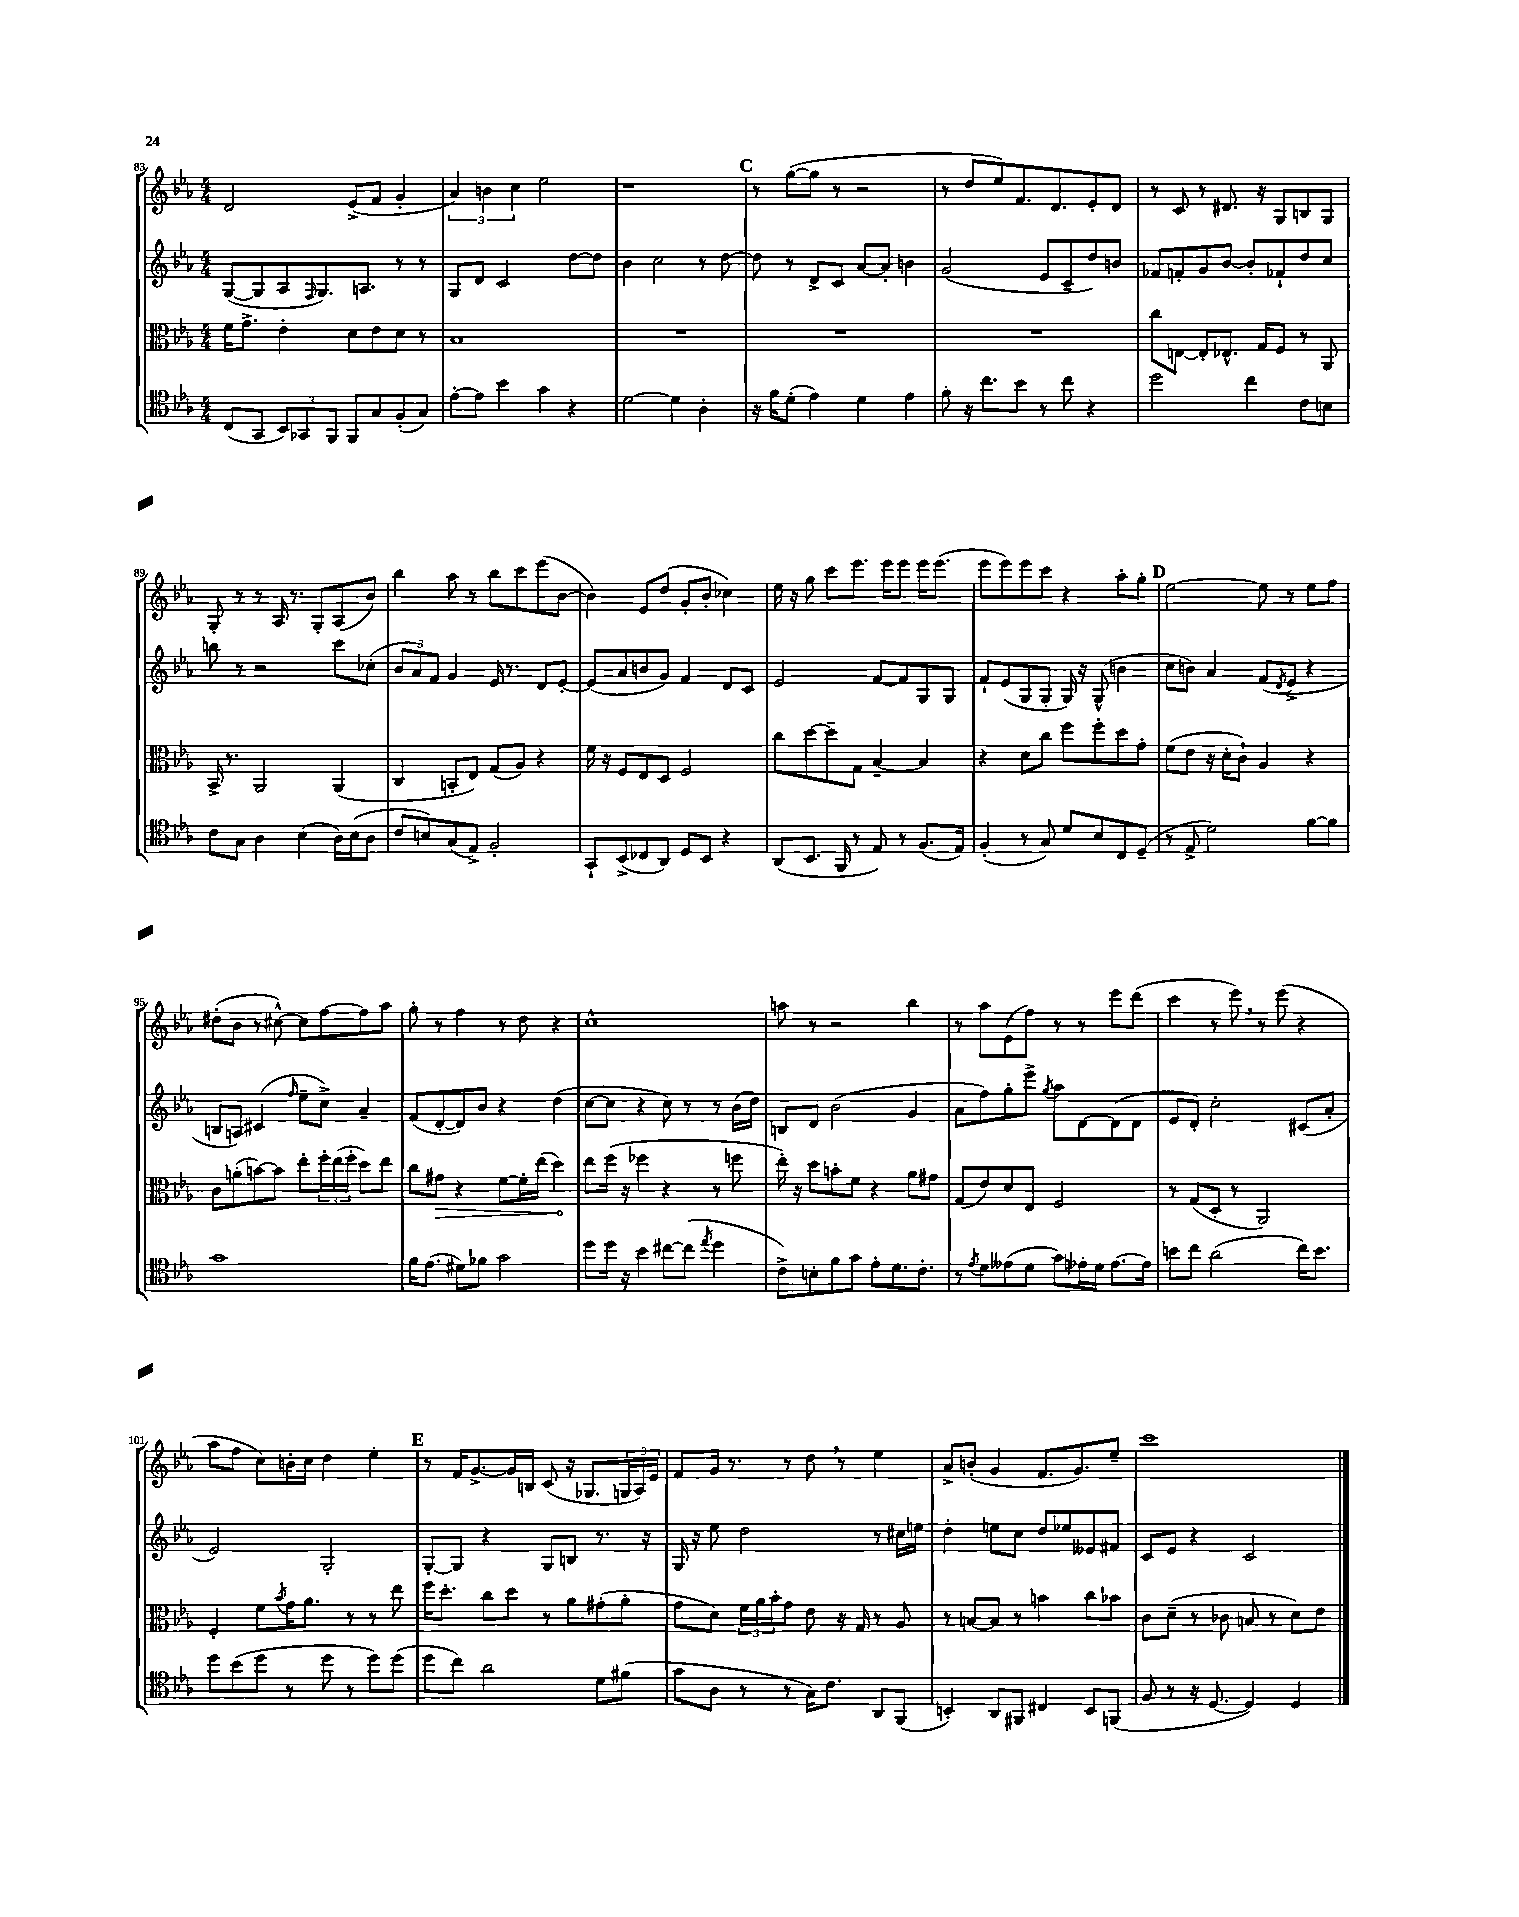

**kern	**kern	**kern	**kern
*staff4	*staff3	*staff2	*staff1
*clefC4	*clefC3	*clefG2	*clefG2
*k[b-e-a-]	*k[b-e-a-]	*k[b-e-a-]	*k[b-e-a-]
*M4/4	*M4/4	*M4/4	*M4/4
(8C/L	16f\LK	([8G/L	2d/
.	8.g^\J	.	.
8GG/J	.	8G/]	.
12BB-/L)	4e-'\	8A-/	.
12GG-/	.	.	.
.	.	16qqF/	.
.	.	8.G/)	.
12FF/J	.	.	.
8FF/L	8d\L	.	(8e-^/L
.	.	8.A/J	.
8G/	8e-\	.	8f/J
(8F'/	8d\J	8r	4g'/
8G/J)	8r	8r	.
=	=	=	=
[8e-'\L	1B-	8G/L	6a-/)
8e-\]J	.	8d/J	.
.	.	.	6b\
4b-\	.	2c/	.
.	.	.	6cc\
4g\	.	.	2ee-\
4r	.	[8dd\L	.
.	.	8dd\]J	.
=	=	=	=
[2d\	1r	4b-\	1r
.	.	2cc\	.
4d\]	.	.	.
4A-'\	.	8r	.
.	.	[8dd\	.
=	=	=	=
16r	1r	8dd\]	8r
16f\LK	.	.	.
(8d'\J	.	8r	([8gg\L
4e-\)	.	8d^/L	8gg\]J
.	.	8c/J	8r
4d\	.	[8a-/L	2r
.	.	8a-'/]J	.
4e-\	.	4b\	.
=	=	=	=
8f'\	1r	(2g/	8r
16r	.	.	8dd/L
8.cc\L	.	.	.
.	.	.	8ee-/)
8b-\J	.	.	8.f/
8r	.	8e-/L	.
.	.	.	8.d/
8cc\	.	8c~/	.
4r	.	8dd/)	8e-'/
.	.	8b/J	8d/J
=	=	=	=
2dd\	8cc\L	8f-/L	8r
.	[8E\J	8f'/	8c/
.	8E'/]L	8g/	8r
.	8.E-^^/J	[8b-/J	8.d#/
4cc\	.	8b-'/]L	.
.	16G/LK	.	16r
.	8F/J	8f-`/	8G/L
8c\L	8r	8dd/	8B/
8B\J	8AA-/	8cc/J	8G/J
=	=	=	=
8c\L	16BB-^/	8bb\	8G'/
.	8.r	.	.
8G\J	.	8r	8r
4A-\	2AA-/	2r	8r
.	.	.	16A-/
.	.	.	8.r
(4B-\	.	.	.
.	.	.	8G'/L
16A-\LL)	(4AA-/	8ccc\L	(8A-/
(16B-\J	.	.	.
8A-\J	.	(8cc-'\J	8b-/J)
=	=	=	=
8c/L	4C/	12b-/L	4bb-\
.	.	12a-/)	.
8B/)	.	.	.
.	.	12f/J	.
(8G/	8BB'/L	4g/	8aa-\
8E-^/J)	8E-/J)	.	8r
2F'/	(8G/L	16e-/	8bb-\L
.	.	8.r	.
.	8A-/J)	.	8ccc\
.	4r	8d/L	(8eee-\
.	.	[8e-'/J	[8b-\J
=	=	=	=
8GG`/L	16f\	(8e-/]L	4b-\])
.	16r	.	.
(8BB-^/	8F/L	8a-/	.
8C-/	8E-/	8b/	8e-/L
8AA-/J)	8D/J	8g/J)	(8dd/J
8D/L	2F/	4f/	8g'/L
8BB-/J	.	.	8b-'/J
4r	.	8d/L	4cc-\)
.	.	8c/J	.
=	=	=	=
(8AA-/L	8cc\L	2e-/	16ee-\
.	.	.	16r
8.BB-/J	[8dd\	.	8gg\
.	8dd~\]	.	8ccc\L
16FF/	.	.	.
8r	8G\J	.	8.eee-\J
8E-/)	[4B-~/	[8f/L	.
.	.	.	16eee-\LK
8r	.	8f/]	8eee-\J
(8.F/L	4B-/]	8G/	16eee-\LK
.	.	.	(8.eee-\J
.	.	8G/J	.
16E-/Jk)	.	.	.
=	=	=	=
(4F'/	4r	8f`/L	8eee-\L
.	.	(8e-/	8eee-\)
8r	8d\L	8G/	8eee-\
8G/)	8cc\J	8G'/J	8ccc\J
8d/L	8ff\L	16G/)	4r
.	.	16r	.
8B-/	8ff'\	(8G^^/	.
8C/	8dd\	4b\	8aa-'\L
(8D~/J	8g'\J	.	8gg'\J
=	=	=	=
8r	(8f\L	8cc\L	[2ee-\
8E-^/	8e-\J	8b\J)	.
2d\)	16r	4a-/	.
.	16d'\LK	.	.
.	8c`\J)	.	.
.	4A-/	(8f/L	8ee-\]
.	.	8qd/	.
.	.	8e-^/J	8r
[8f\L	4r	4r	8ee-\L
8f\]J	.	.	8ff\J
=	=	=	=
1g	8c\L	8B/L	(8dd#'\L
.	(8a'\	8A/J)	8b-\J
.	[8b\)	(4c#/	8r
.	8b\]J	.	[8cc#^^\)
.	.	16qqff/	.
.	8ee-'\L	8ee-~\L	8cc#\]L
.	24ff'\L	8cc^\J)	[8ff\
.	(24ee-\	.	.
.	24ff'\JJ	.	.
.	8dd\L)	4a-~/	8ff\]
.	8ee-\J	.	8aa-\J
=	=	=	=
16f\LK	8cc\L	(8f/L	8gg'\
(8.e-\J	.	.	.
.	8g#\J	[8d'/	8r
8d#\L)	4r	8d/])	4ff\
8f-\J	.	8b-/J	.
2g\	[8f\L	4r	8r
.	16f'\]L	.	8dd\
.	(16ee-\JJ	.	.
.	4dd\)	(4dd\	4r
=	=	=	=
8dd\L	8ee-\L	[8cc\L	1cc^^
16dd\Jk	(16ff\Jk	8cc\]J	.
16r	16r	.	.
4b-\	4ff-\	4r	.
[8cc#\L	4r	8cc\)	.
(8cc#\]J	.	8r	.
8qee-/	.	.	.
4dd\	8r	8r	.
.	8ff\	(16b-\LL	.
.	.	16dd\JJ)	.
=	=	=	=
8c^\L)	16ee-'\)	8B/L	8aa\
.	16r	.	.
8B'\	8dd\L	8d/J	8r
8f\	8b'\	(2b-\	2r
8g\J	8f\J	.	.
8e-'\L	4r	.	.
8.d\	.	.	.
.	8a-\L	4g/	4bb-\
8.c'\J	.	.	.
.	8g#\J	.	.
=	=	=	=
8r	(8G/L	8a-\L	8r
8qe-/	.	.	.
8d\L	8e-/)	8ff\)	8aa-\L
(8e--\	8d/	8gg'\	(8e-\
8d\J	8E-/J	8eee-^\J	8ff\J)
.	.	8qgg/	.
8g\L)	2F/	8aa-\L	8r
16e-'\L	.	[8d\	8r
16d\JJ	.	.	.
[8.e-\L	.	(8d\]	8eee-\L
.	.	8d\J	(8ddd\J
16e-\]Jk	.	.	.
=	=	=	=
8b\L	8r	8e-/L	4ccc\
8cc\J	(8G/L	8d'/J)	.
(2a-\	8D'/J	2cc'\	8r
.	8r	.	8eee-\)
.	2AA-/)	.	8r
.	.	.	(8eee-\
16cc\LK)	.	(8c#/L	4r
8.b\J	.	.	.
.	.	8a-'/J	.
=	=	=	=
8dd\L	4F'/	2e-/)	8aa-\L
(8b-\	.	.	8ff\J
8dd\J	8f\L	.	8cc\L)
.	8qb-/	.	.
8r	16g\K	.	16b'\L
.	8.a-\J	.	16cc\JJ
8dd\	.	2G'/	4dd\
8r	8r	.	.
8dd\L)	8r	.	4ee-'\
(8dd\J	8ee-\	.	.
=	=	=	=
8dd\L	16ff\LK	[8G'/L	8r
.	8.dd'\J	.	.
8cc\J)	.	8G/]J	16f/LK
.	.	.	[8.g^/
2a-\	8cc\L	4r	.
.	8dd\J	.	16g/]L
.	.	.	16B/JJ
.	8r	8G/L	(8c/
.	8a-\L	8B/J	16r
.	.	.	8.G-/L
8d\L	(8g#'\	8.r	.
(8f#\J	8a-'\J	.	24G/L
.	.	.	24A-/)
.	.	16r	.
.	.	.	24e-/JJ
=	=	=	=
8g\L	8g\L	16G/	8f/L
.	.	16r	.
8A-\J	8d\J)	8ee-\	16g/Jk
.	.	.	8.r
8r	24f\LL	2dd\	.
.	24a-\	.	.
.	24b-'\J	.	.
8r	8g\J	.	8r
16G\LK)	8e-\	.	8dd\
8.c\J	.	.	.
.	16r	.	8r
.	16G/	.	.
8AA-/L	8r	8r	4ee-\
(8FF/J	8A-/	16cc#\LL	.
.	.	16ee\JJ	.
=	=	=	=
4BB'/)	8r	4dd'\	8a-^/L
.	[8B/L	.	(8b'/J
8AA-/L	8B/]J	8ee\L	4g/
8FF#/J	8r	8cc\J	.
4C#/	4b\	8dd/L	8.f/L
.	.	8ee-/	.
.	.	.	8.g/)
8BB/L	8cc\L	8e--/	.
(8FF/J	8b-\J	8f#/J	8ee-~/J
=	=	=	=
8F/	8c\L	8c/L	1ccc
8r	(8d~\J	8e-/J	.
16r	8r	4r	.
[8.D/	.	.	.
.	8c-\	.	.
4D/])	8B/	2c/	.
.	8r	.	.
4D/	8d\L)	.	.
.	8e-\J	.	.
==	==	==	==
*-	*-	*-	*-
